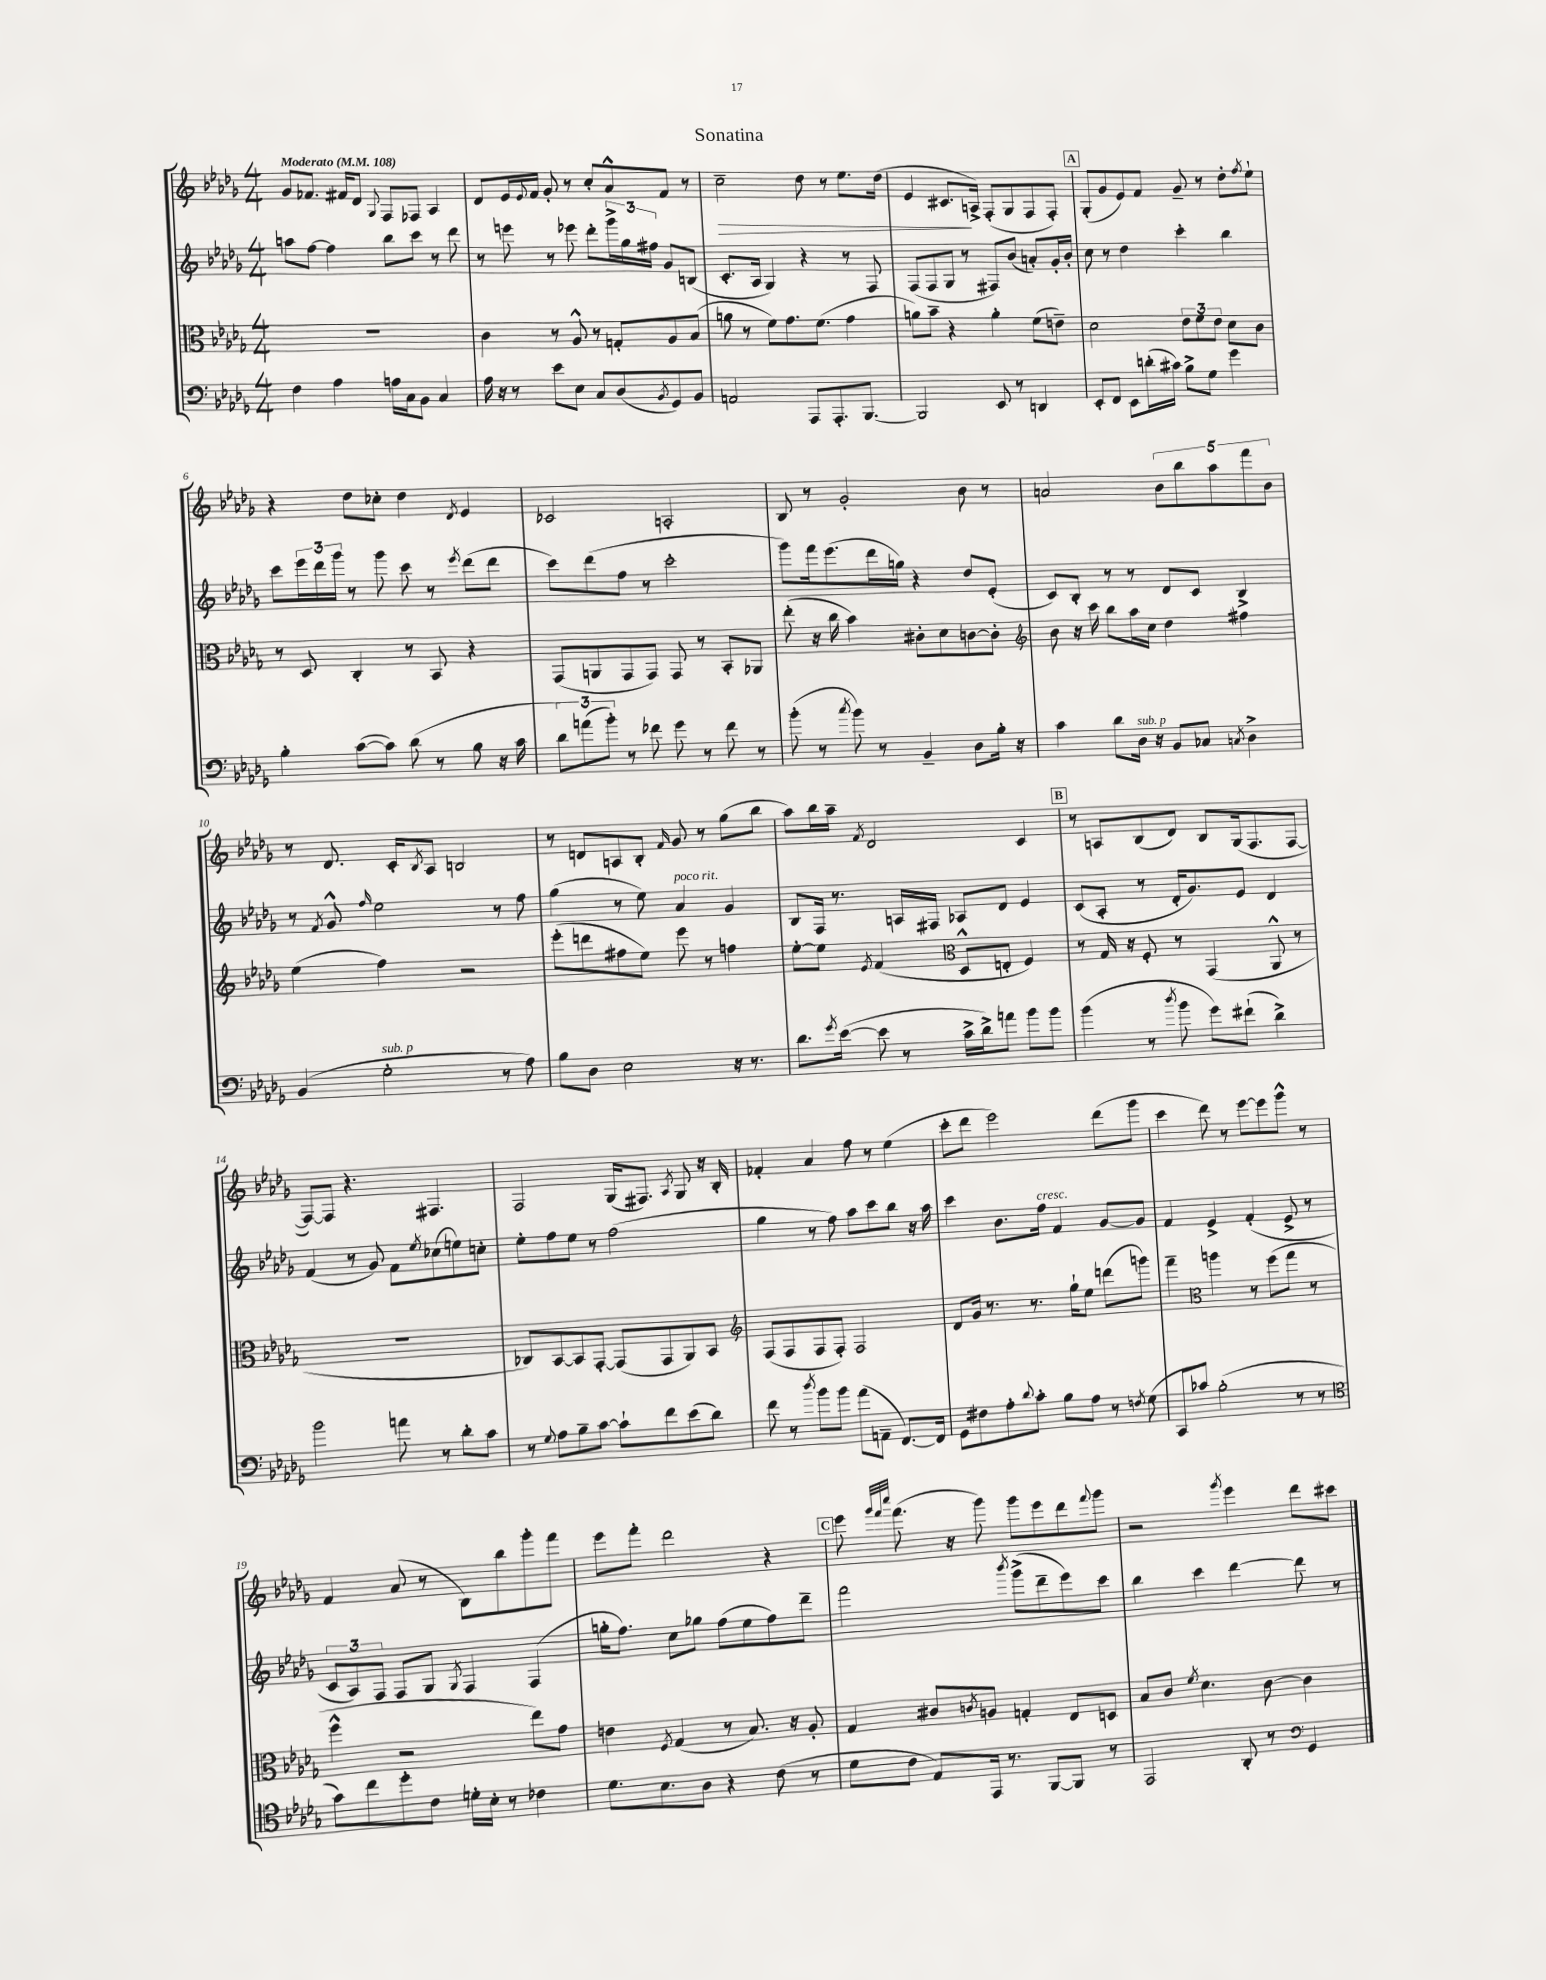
\header { title = "Sonatina" }
<<
\new StaffGroup <<
\new Staff = "s0" {
    \clef treble \key des \major \numericTimeSignature \time 4/4 \tempo "Moderato" 4 = 108
    ges'8 fes'8. fis'16 des'8 \appoggiatura { ges8 } f8 fes8 aes4 |
    des'8 ees'16 \appoggiatura { ees'8 } f'16 ges'8-. r8 c''8-. aes'8-^ f'8 r8 |
    c''2--\> des''8 r8 ees''8. des''16( |
    ees'4 cis'8.\! a16->) f8-.( ges8 f8 f8-.) |
    \mark \markup { \box "A" } ges8-.( ges'8 ees'8) f'8 ges'8-- r8 des''8-. \acciaccatura { f''8 } ees''8-! |
    r4 des''8 ces''8-. des''4 \acciaccatura { des'8 } ees'4 |
    ces'2 a2-. |
    bes8 r8 ges'2-. bes'8 r8 |
    a'2 \tuplet 5/4 { bes'8 bes''8 aes''8 f'''8 bes'8 } |
    r8 des'8. c'16-. \acciaccatura { bes8 } aes8 b2 |
    r8 d'8 a8 bes8-. \grace { f'16 } ges'8 r8 ges''8( bes''8 |
    aes''8) bes''16 aes''16-- \acciaccatura { f'8 } des'2 c'4 |
    \mark \markup { \box "B" } r8 a8 bes8( des'8) bes8 ges16( f8. f8~ |
    f8~) f8 r4. fis4. |
    f2 ges16( fis8.) \acciaccatura { aes8 } ges8 r16 bes16-. |
    fes'4-. aes'4 f''8 r8 ees''4( |
    c'''8-. des'''8 ees'''2) des'''8( ges'''8 |
    c'''4 des'''8) r8 ees'''8~ ees'''8 ges'''8-^ r8 |
    f'4 aes'8( r8 bes8) bes''8 ges'''8-. f'''8 |
    ees'''8 f'''8-. des'''2 r4 |
    \mark \markup { \box "C" } ees'''8 \grace { ges'''32 f'''32 c''''32 } f'''8.( r16 ges'''8) ges'''8 ees'''8 des'''8 \appoggiatura { f'''8 } ges'''8 |
    r2 \acciaccatura { ges'''8 } ees'''4 des'''8 cis'''8 \bar "|." |
}
\new Staff = "s1" {
    \clef treble \key des \major \numericTimeSignature \time 4/4
    a''8 f''8~ f''4 bes''8 c'''8 r8 des'''8 |
    r8 e'''8 r8 ees'''8 des'''8-. \tuplet 3/2 { ges'''16-> ges''16 fis''16 } ges'8 b8( |
    c'8.-. aes16 ges4) r4 r8 f8 |
    f8( f8 ges8 r8 fis8) bes'8( a'8-.) ges'16-. bes'16-. |
    \mark \markup { \box "A" } c''8 r8 des''4 c'''4-. bes''4 |
    c'''8 \tuplet 3/2 { ees'''16 des'''16 ges'''16 } r8 ges'''8 c'''8 r8 \acciaccatura { ees'''8 } des'''8( des'''8 |
    c'''8) des'''8( f''8 r8 c'''2-. |
    ges'''8) f'''16 ees'''8.( des'''16 g''16) r4 des''8 ees'8-.( |
    c'8) bes8-. r8 r8 des'8 c'8 bes4-> |
    r8 \acciaccatura { f'8 } ges'8-^ \grace { f''16 } ees''2 r8 f''8 |
    ges''4( r8 ees''8) aes'4^\markup { \italic "poco rit." } ges'4 |
    bes8 f16 r8. a16 fis16 aes8 des'8 ees'4 |
    \mark \markup { \box "B" } c'8( aes8-. r8 des'16-. ges'8.) ees'8 des'4 |
    f'4( r8 ges'8) f'8 \acciaccatura { ees''8 } ces''8( e''8) c''8-. |
    ees''8-. f''8 ees''8 r8 f''2( |
    ges''4 r8 f''8) aes''8 c'''8 bes''8 r16 aes''16 |
    c'''4 bes'8. f''16^\markup { \italic "cresc." } f'4 ges'8~ ges'8 |
    f'4 ees'4-> f'4-.( ees'8-> r8 |
    \tuplet 3/2 { c'8 aes8) f8 } f8 ges8 \acciaccatura { ges8 } f4 f4( |
    g''16-. f''8.) c''8 ges''8 f''8( ees''8 f''8) des'''8-- |
    \mark \markup { \box "C" } f'''2 \acciaccatura { bes'''8 } ges'''8->( des'''8-- ees'''8) c'''8 |
    bes''4 c'''4 des'''4~ des'''8 r8 \bar "|." |
}
\new Staff = "s2" {
    \clef alto \key des \major \numericTimeSignature \time 4/4
    R1 |
    c'4 r8 aes8-^ r8 g8-. aes8 bes8( |
    a'8 r8 f'8) ges'8. f'8.( ges'4 |
    a'8) bes'8-- r4 a'4-. f'8( e'8--) |
    \mark \markup { \box "A" } des'2 \tuplet 3/2 { ees'8 f'8 ees'8 } des'8 c'8 |
    r8 des8 c4-. r8 bes,8 r4 |
    ges,8( a,8 ges,8 ges,8) ges,8 r8 bes,8-. aes,8 |
    ees''8-.( r16 c''16 bes'4) cis'8-. des'8 c'8~ c'8-. |
    \clef treble bes'8 r16 c'''16 bes''8 aes''16 c''16 des''4 fis''4 |
    ees''4( f''4) r2 |
    ees'''8-.( d'''8 fis''8 ees''8) ees'''8 r8 f''4 |
    ees''8~-. ees''8 \acciaccatura { ees'8 } f'4( \clef alto des8-^ e8-. f4) |
    \mark \markup { \box "B" } r8 ges16 r16 f8-. r8 ges,4( aes,8-^ r8 |
    R1 |
    ces8) bes,8~ bes,8 ges,8~-. ges,8( ges,8 aes,8) bes,8 |
    \clef treble f8( f8 f8 f8-.) f2 |
    des'8 ges'16 r8. r8. ges''16-! ees''8 d'''8( g'''8) |
    f'''4-- \clef alto a''4 r8 f''8( ges''8 r8 |
    f''4-^ r2 ees''8) ges'8 |
    e'4 \acciaccatura { f8 } ges4( r8 bes8.) r16 aes8-. |
    \mark \markup { \box "C" } ges4 cis'8 \acciaccatura { c'8 } a8 g4-. ees8 d8 |
    bes8 c'8 \acciaccatura { f'8 } des'4. c'8~ c'4 \bar "|." |
}
\new Staff = "s3" {
    \clef bass \key des \major \numericTimeSignature \time 4/4
    f4 aes4 a16 c16 bes,8 c4 |
    aes16 r16 r8 ees'8 ees8 c8 des8( \acciaccatura { bes,8 } ges,8) bes,8 |
    a,2 aes,,8 aes,,8.-. bes,,8.~ |
    bes,,2 ees,8 r8 d,4 |
    \mark \markup { \box "A" } ees,8-. f,8 ees,8 d'16-.( cis'16) bes8-> ges8 ges'4 |
    bes4-. c'8~( c'8) des'8( r8 bes8 r16 c'16 |
    \tuplet 3/2 { des'8) a'8( bes'8-.) } r8 fes'8 ges'8 r8 fes'8 r8 |
    bes'8-.( r8 \acciaccatura { c''8 } bes'8) r8 bes,4-- des8 bes16-. r16 |
    c'4 des'8 des16^\markup { \italic "sub. p" } r16 bes,8 ces8 \acciaccatura { c8 } des4-> |
    bes,4( ges2-.^\markup { \italic "sub. p" } r8 aes8) |
    bes8 des8 ees2 r16 r8. |
    des'8. \acciaccatura { ges'8 } ees'16~( ees'8 r8 c'16-> des'16->) a'8 bes'8 bes'8 |
    \mark \markup { \box "B" } bes'4( r8 \acciaccatura { des''8 } bes'8 ges'8) fis'8-!( des'4->) |
    bes'2 a'8 r8 des'8-. c'8 |
    r8 \appoggiatura { ges8 } aes8 bes8-- c'8~ c'8-! f'8 ees'8( des'8) |
    f'8 r8 \acciaccatura { des''8 } bes'8 bes'8 aes'8( a,8-- f,8.~) f,16 |
    ges,8 fis8 aes8-. \appoggiatura { des'8 } c'8-. bes8 aes8 r8 \acciaccatura { f8 } ges8( |
    c,8 ces'8) bes2-.( r8 r8 |
    \clef tenor ges'8) c''8 des''8-. c'8 d'16-. bes16-. r8 ces'4 |
    des'8. bes8. aes8 r4 c'8( r8 |
    \mark \markup { \box "C" } des'8 c'8 ees8) ees,16 r8. f,8~ f,8 r8 |
    ees,2 aes,8-. r8 \clef bass ges,4 \bar "|." |
}
>>
>>
